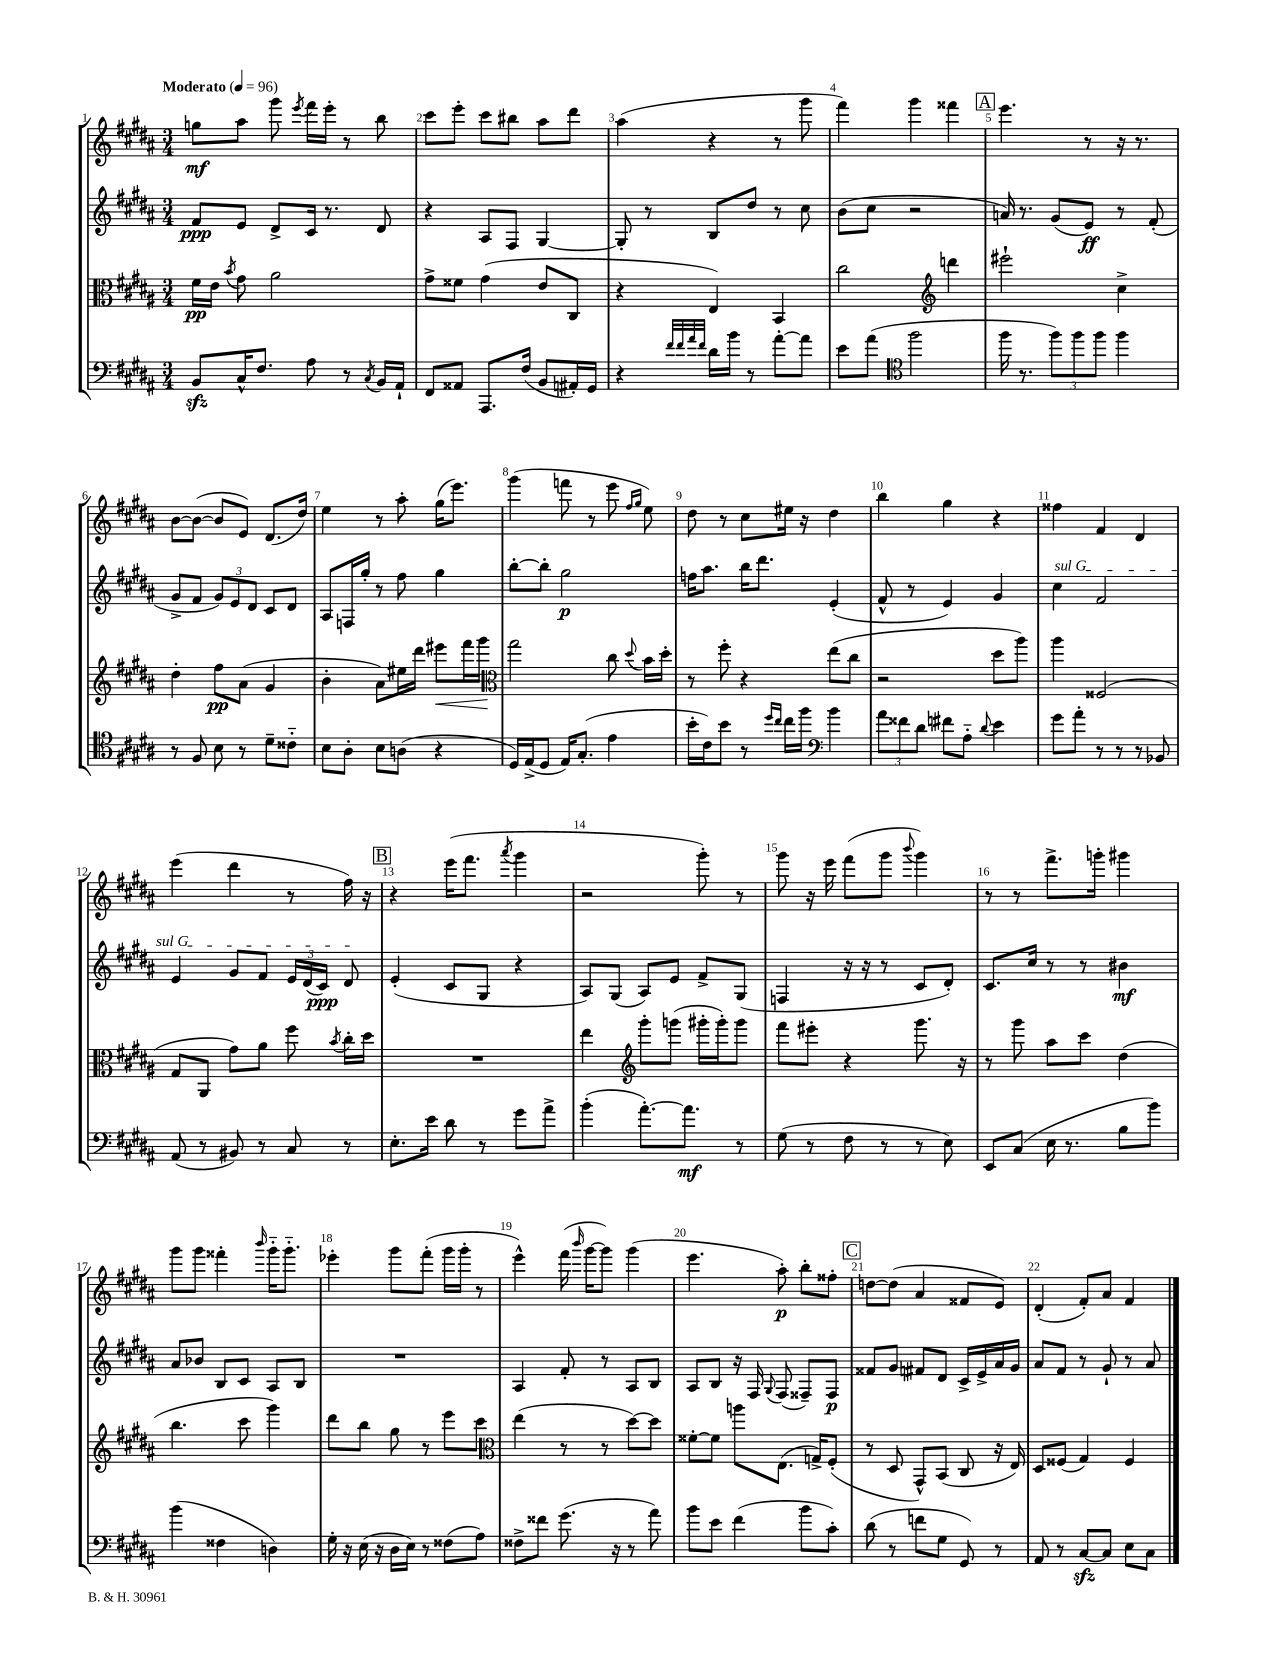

**kern	**dynam	**kern	**dynam	**kern	**dynam	**kern	**dynam
*part4	*part4	*part3	*part3	*part2	*part2	*part1	*part1
*staff4	*staff4	*staff3	*staff3	*staff2	*staff2	*staff1	*staff1
*clefF4	*	*clefC3	*	*clefG2	*	*clefG2	*
*k[f#c#g#d#a#]	*	*k[f#c#g#d#a#]	*	*k[f#c#g#d#a#]	*	*k[f#c#g#d#a#]	*
*M3/4	*	*M3/4	*	*M3/4	*	*M3/4	*
*MM96	*	*MM96	*	*MM96	*	*MM96	*
=1	=1	=1	=1	=1	=1	=1	=1
!	!	!	!	!	!	!LO:TX:a:B:t=Moderato	!
8BBzz/L	.	16f#\LL	pp	8f#/L	ppp	8ggn\L	mf
.	.	16e\JJ	.	.	.	.	.
.	.	8qb/	.	.	.	.	.
16C#^^/K	.	8g#\	.	8e/J	.	8aa#\J	.
8.F#/J	.	.	.	.	.	.	.
.	.	2a#\	.	8d#^/L	.	8ggg#\	.
.	.	.	.	.	.	8qeee/	.
8A#\	.	.	.	16c#/Jk	.	16fff#\LL	.
.	.	.	.	8.r	.	16eee'\JJ	.
8r	.	.	.	.	.	8r	.
8qC#/	.	.	.	.	.	.	.
16BB/LL	.	.	.	8d#/	.	8bb\	.
16AA#`/JJ	.	.	.	.	.	.	.
=2	=2	=2	=2	=2	=2	=2	=2
8FF#/L	.	8g#^\L	.	4r	.	8ccc#\L	.
8AA##X/J	.	8f##X\J	.	.	.	8eee'\J	.
8.AAA#/L	.	(4g#\	.	8A#/L	.	8ccc#\L	.
.	.	.	.	8F#/J	.	8bb#X\J	.
(16F#/Jk	.	.	.	.	.	.	.
8BB/L	.	8e/L	.	[4G#/	.	8aa#\L	.
16AA#X'/L)	.	8C#/J	.	.	.	8ddd#\J	.
16GG#/JJ	.	.	.	.	.	.	.
=3	=3	=3	=3	=3	=3	=3	=3
4r	.	4r	.	8G#'/]	.	(4aa#\	.
.	.	.	.	8r	.	.	.
32qqf#/LLL	.	.	.	.	.	.	.
32qqf#/	.	.	.	.	.	.	.
32qqa#/	.	.	.	.	.	.	.
32qqf#/JJJ	.	.	.	.	.	.	.
16d#\LL	.	4E/)	.	8B/L	.	4r	.
16b\JJ	.	.	.	.	.	.	.
8r	.	.	.	8dd#/J	.	.	.
[8a#'\L	.	4BB/	.	8r	.	8r	.
8a#\J]	.	.	.	8cc#\	.	8ggg#\	.
=4	=4	=4	=4	=4	=4	=4	=4
8e\L	.	2cc#\	.	(8b\L	.	4fff#\)	.
(8a#\J	.	.	.	8cc#\J	.	.	.
*clefC4	*	*	*	*	*	*	*
2ff#\	.	.	.	2r	.	4ggg#\	.
*	*	*clefG2	*	*	*	*	*
.	.	4dddn\	.	.	.	4fff##X\	.
!!LO:REH:place=s1:t=A
=5	=5	=5	=5	=5	=5	=5	=5
16ff#\	.	2eee#X`\	.	16an/)	.	4.eee\	.
8.r	.	.	.	8.r	.	.	.
12ff#\L)	.	.	.	(8g#/L	.	.	.
12ff#\	.	.	.	.	.	.	.
.	.	.	.	8e/J)	ff	8r	.
12ff#\J	.	.	.	.	.	.	.
4ff#\	.	4cc#^\	.	8r	.	16r	.
.	.	.	.	.	.	8.r	.
.	.	.	.	(8f#'/	.	.	.
!!LO:LB:g=z
=6	=6	=6	=6	=6	=6	=6	=6
8r	.	4dd#'\	.	8g#^/L	.	[8b\L	.
8F#/	.	.	.	8f#/J	.	(8b\J_	.
8B\	.	8ff#\L	pp	12g#/L)	.	8b/L]	.
.	.	.	.	12e/	.	.	.
8r	.	(8a#\J	.	.	.	8e/J)	.
.	.	.	.	12d#/J	.	.	.
8d#~\L	.	4g#/	.	8c#/L	.	(8.d#/L	.
8c##X\J	.	.	.	8d#/J	.	.	.
.	.	.	.	.	.	16dd#/Jk)	.
=7	=7	=7	=7	=7	=7	=7	=7
8B\L	.	4b'\	.	8A#/L	.	4ee\	.
8A#'\J	.	.	.	16Fn/L	.	.	.
.	.	.	.	16gg#'/JJ	.	.	.
8B\L	.	8a#\L)	.	8r	.	8r	.
(8An\J	.	16ee#X\L	.	8ff#\	.	8aa#'\	.
.	.	16ddd#\JJ	.	.	.	.	.
!	!	!	!LO:HP:b	!	!	!	!
4r	.	8eee#X\L	<	4gg#\	.	(16gg#\KL	.
.	.	.	.	.	.	8.eee\J)	.
.	.	16fff#\L	.	.	.	.	.
.	.	16ggg#\JJ	.	.	.	.	.
.	.	.	[	.	.	.	.
=8	=8	=8	=8	=8	=8	=8	=8
*	*	*clefC3	*	*	*	*	*
16D#/LL)	.	2gg#\	.	[8bb'\L	.	(4ggg#\	.
(16E^/J	.	.	.	.	.	.	.
8D#/J	.	.	.	8bb'\J]	.	.	.
16E/KL)	.	.	.	2gg#\	p	8fffn\	.
(8.G#'/J	.	.	.	.	.	.	.
.	.	.	.	.	.	8r	.
4e\	.	8cc#\	.	.	.	8eee\	.
.	.	.	.	.	.	16qqff#/LL	.
.	.	8qqdd#/	.	.	.	16qqgg#/JJ	.
.	.	16b\LL	.	.	.	8ee\)	.
.	.	16dd#'\JJ	.	.	.	.	.
=9	=9	=9	=9	=9	=9	=9	=9
16b'\LL	.	8r	.	16ffn\KL	.	8dd#\	.
16c#\J)	.	.	.	8.aa#\J	.	.	.
8b\J	.	8ff#'\	.	.	.	8r	.
8r	.	4r	.	16bb\KL	.	8cc#\L	.
.	.	.	.	8.ddd#\J	.	.	.
16qqdd#/LL	.	.	.	.	.	.	.
16qqcc#/JJ	.	.	.	.	.	.	.
16cc#\LL	.	.	.	.	.	16ee#X\Jk	.
16ff#\JJ	.	.	.	.	.	16r	.
*clefF4	*	*	*	*	*	*	*
4b\	.	(8ee\L	.	(4e'/	.	4dd#\	.
.	.	8cc#\J	.	.	.	.	.
=10	=10	=10	=10	=10	=10	=10	=10
12a#\L	.	2r	.	8f#^^/	.	4bb\	.
12f##X\	.	.	.	.	.	.	.
.	.	.	.	8r	.	.	.
12d#\J	.	.	.	.	.	.	.
8f#X\L	.	.	.	4e/)	.	4gg#\	.
8A#\J	.	.	.	.	.	.	.
8qqd#/	.	.	.	.	.	.	.
4e\	.	8dd#\L	.	4g#/	.	4r	.
.	.	8aa#\J)	.	.	.	.	.
=11	=11	=11	=11	=11	=11	=11	=11
!	!	!	!	!LO:TX:a:i:t=sul G	!	!	!
8g#\L	.	4aa#\	.	4cc#\	.	4ff##X\	.
8a#'\J	.	.	.	.	.	.	.
8r	.	(2F##X/	.	2f#/	.	4f#/	.
8r	.	.	.	.	.	.	.
8r	.	.	.	.	.	4d#/	.
8BB-X/	.	.	.	.	.	.	.
!!LO:LB:g=z
=12	=12	=12	=12	=12	=12	=12	=12
(8AA#/	.	8G#/L	.	4e/	.	(4eee\	.
8r	.	8AA#/J	.	.	.	.	.
8BB#X/)	.	8g#\L)	.	8g#/L	.	4ddd#\	.
8r	.	8a#\J	.	8f#/J	.	.	.
8C#/	.	8ff#\	.	24e/LL	.	8r	.
.	.	.	.	(24d#/	.	.	.
.	.	.	.	24c#/JJ)	ppp	.	.
.	.	8qb/	.	.	.	.	.
8r	.	16cc#'\LL	.	8d#/	.	16ff#\)	.
.	.	16dd#\JJ	.	.	.	16r	.
!!LO:REH:place=s1:t=B
=13	=13	=13	=13	=13	=13	=13	=13
8.E'\L	.	2.r	.	(4e'/	.	4r	.
16e\Jk	.	.	.	.	.	.	.
8d#\	.	.	.	8c#/L	.	(16eee\KL	.
.	.	.	.	.	.	8.fff#\J	.
8r	.	.	.	8G#/J	.	.	.
.	.	.	.	.	.	8qaaa#/	.
8g#\L	.	.	.	4r	.	4ggg#\	.
8a#^\J	.	.	.	.	.	.	.
=14	=14	=14	=14	=14	=14	=14	=14
(4b'\	.	4ee\	.	8A#/L)	.	2r	.
.	.	.	.	(8G#/J	.	.	.
*	*	*clefG2	*	*	*	*	*
[8.a#'\L)	.	8ggg#'\L	.	8A#/L)	.	.	.
.	.	(8gggn\J	.	8e/J	.	.	.
8.a#\J]	mf	.	.	.	.	.	.
.	.	16ggg#X'\LL	.	8f#^/L	.	8ggg#'\)	.
.	.	16ggg#'\J)	.	.	.	.	.
8r	.	8ggg#\J	.	(8G#/J	.	8r	.
=15	=15	=15	=15	=15	=15	=15	=15
(8G#\	.	8fff#\L	.	4Fn/	.	8ggg#\	.
8r	.	8eee#X'\J	.	.	.	16r	.
.	.	.	.	.	.	16eee\	.
8F#\	.	4r	.	16r	.	(8fff#\L	.
.	.	.	.	16r	.	.	.
8r	.	.	.	8r	.	8ggg#\J	.
.	.	.	.	.	.	8qqbbb/	.
8r	.	8.ggg#\	.	8c#/L	.	4ggg#\)	.
8E\)	.	.	.	8d#'/J)	.	.	.
.	.	16r	.	.	.	.	.
=16	=16	=16	=16	=16	=16	=16	=16
8EE/L	.	8r	.	8.c#/L	.	8r	.
(8C#/J	.	8ggg#\	.	.	.	8r	.
.	.	.	.	16cc#/Jk	.	.	.
16E\	.	8aa#\L	.	8r	.	8.fff#^\L	.
8.r	.	.	.	.	.	.	.
.	.	8ccc#\J	.	8r	.	.	.
.	.	.	.	.	.	16gggn'\Jk	.
8B\L	.	(4dd#\	.	4b#X\	mf	4ggg#X\	.
8b\J)	.	.	.	.	.	.	.
!!LO:LB:g=z
=17	=17	=17	=17	=17	=17	=17	=17
(4b\	.	4.bb\	.	8a#/L	.	8ggg#\L	.
.	.	.	.	8b-X/J	.	8ggg#\J	.
4F##X\	.	.	.	8B/L	.	4fff##X'\	.
.	.	8ccc#\	.	8c#/J	.	.	.
.	.	.	.	.	.	16qqbbb/	.
4Dn\)	.	4ggg#\)	.	8A#/L	.	16ggg#\KL	.
.	.	.	.	.	.	8.ggg#\J	.
.	.	.	.	8B/J	.	.	.
=18	=18	=18	=18	=18	=18	=18	=18
16G#'\	.	8ddd#\L	.	2.r	.	4eee-X'\	.
16r	.	.	.	.	.	.	.
(16E\	.	8bb\J	.	.	.	.	.
16r	.	.	.	.	.	.	.
16D#\LL	.	8gg#\	.	.	.	8ggg#\L	.
16E\JJ)	.	.	.	.	.	.	.
8r	.	8r	.	.	.	(8fff#'\J	.
(8F##X\L	.	8eee\L	.	.	.	16ggg#\LL	.
.	.	.	.	.	.	16ggg#'\JJ	.
8A#\J)	.	8ccc#\J	.	.	.	8r	.
=19	=19	=19	=19	=19	=19	=19	=19
*	*	*clefC3	*	*	*	*	*
8F##X^\L	.	(4ee\	.	4A#/	.	4eee^^\)	.
8f##X\J	.	.	.	.	.	.	.
(8.g#\	.	8r	.	8f#'/	.	(16fff#\	.
.	.	.	.	.	.	16qqbbb/	.
.	.	.	.	.	.	[16ggg#\KL	.
.	.	8r	.	8r	.	8ggg#\J])	.
16r	.	.	.	.	.	.	.
8r	.	[8dd#\L)	.	8A#/L	.	(4ggg#\	.
8a#\)	.	8dd#\J]	.	8B/J	.	.	.
=20	=20	=20	=20	=20	=20	=20	=20
8b\L	.	[8f##X'\L	.	8A#/L	.	4.eee\	.
8e\J	.	8f##\J]	.	8B/J	.	.	.
(4f#\	.	8aan\L	.	16r	.	.	.
.	.	.	.	16F#/	.	.	.
.	.	.	.	8qqG#/	.	.	.
.	.	(8.E\J	.	(8F#/	.	8aa#'\)	p
8b\L	.	.	.	8F##X~/L)	.	8bb'\L	.
.	.	16Gn^/KL)	.	.	.	.	.
8c#'\J)	.	(8F#'/J	.	8F##/J	p	8ff##X'\J	.
!!LO:REH:place=s1:t=C
=21	=21	=21	=21	=21	=21	=21	=21
(8d#\	.	8r	.	8f##X/L	.	[8ddn\L	.
8r	.	8D#/	.	8g#/J	.	(8dd\J]	.
8fn\L	.	8GG#^^/L)	.	8f#X/L	.	4a#/	.
8G#\J	.	(8BB/J	.	8d#/J	.	.	.
8GG#/)	.	8C#/	.	16c#^/LL	.	8f##X/L	.
.	.	.	.	16e^/	.	.	.
8r	.	16r	.	16a#/	.	8e/J)	.
.	.	16E/)	.	16g#/JJ	.	.	.
=22	=22	=22	=22	=22	=22	=22	=22
8AA#/	.	8D#/L	.	8a#/L	.	(4d#'/	.
8r	.	(8F##X/J	.	8f#/J	.	.	.
[8C#zz/L	.	4G#/)	.	8r	.	8f#'/L)	.
8C#/J]	.	.	.	8g#`/	.	8a#/J	.
8E\L	.	4F##/	.	8r	.	4f#/	.
8C#\J	.	.	.	8a#/	.	.	.
==	==	==	==	==	==	==	==
*-	*-	*-	*-	*-	*-	*-	*-
